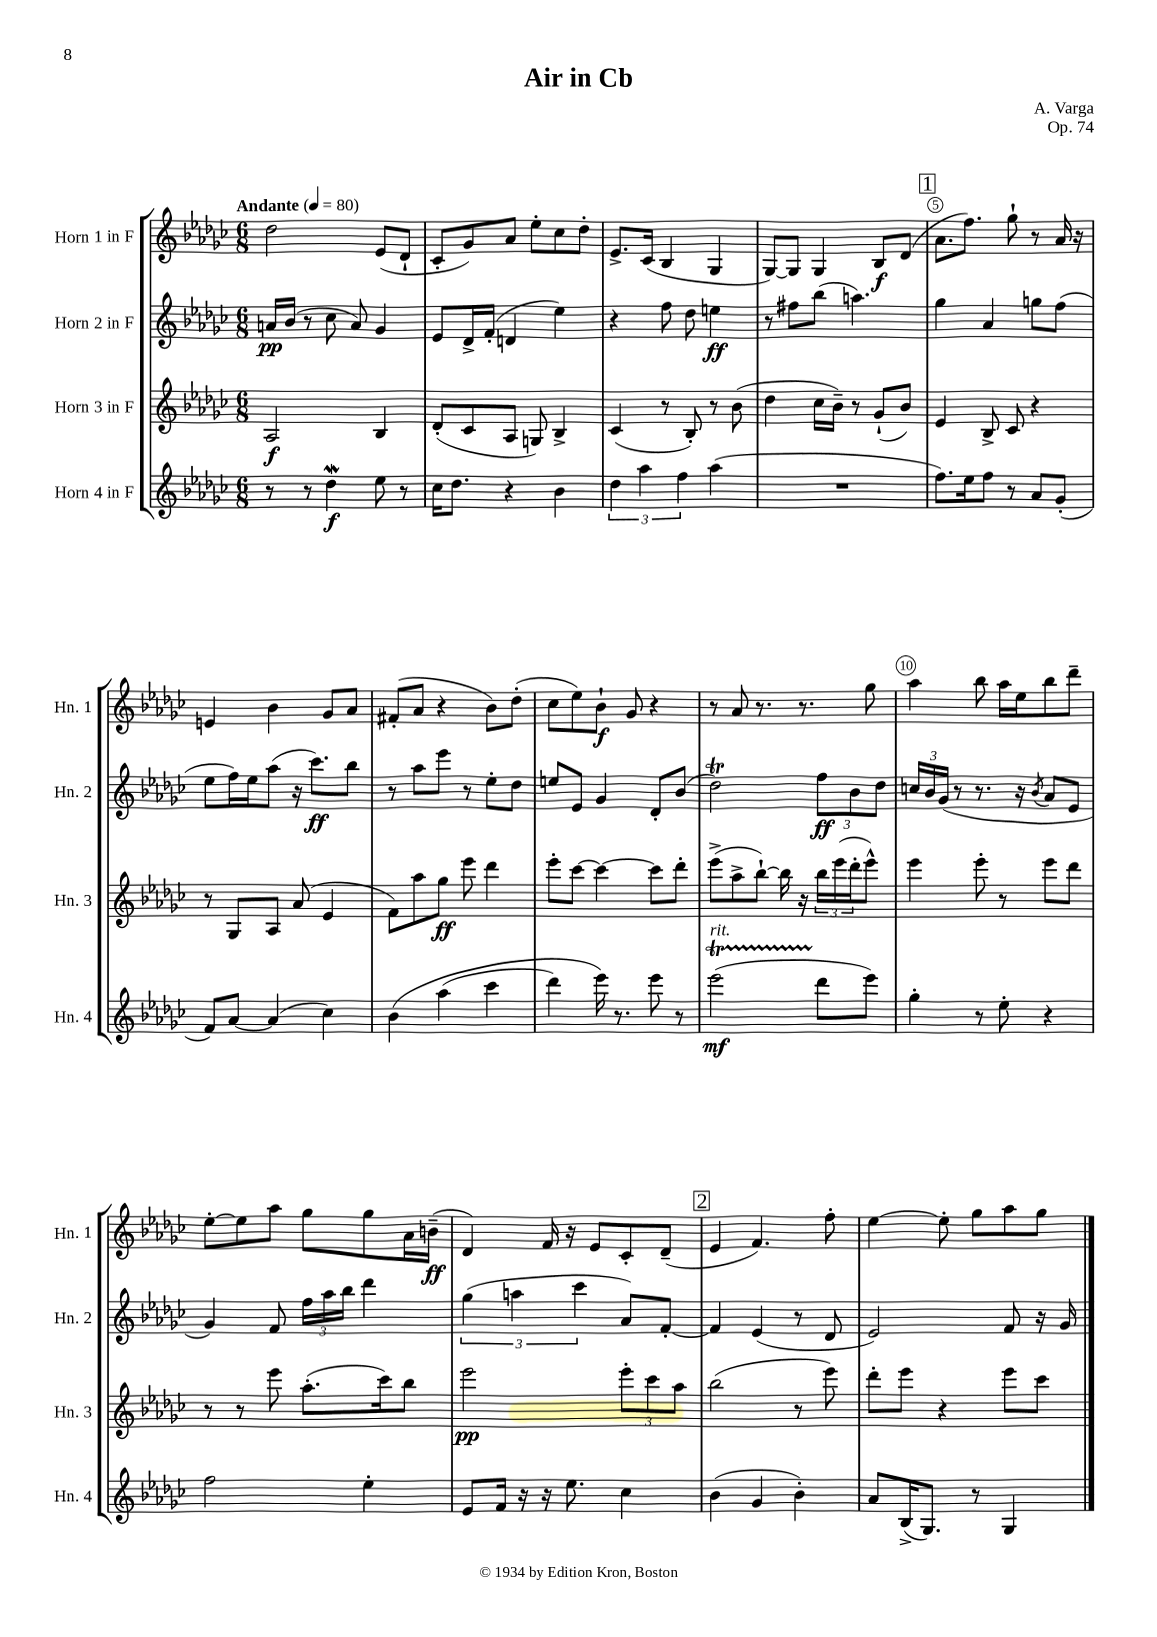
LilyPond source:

\header { title = "Air in Cb" composer = "A. Varga" opus = "Op. 74" }
<<
\new StaffGroup <<
\new Staff = "s0" \with { instrumentName = "Horn 1 in F" shortInstrumentName = "Hn. 1" } {
    \clef treble \key ges \major \numericTimeSignature \time 6/8 \tempo "Andante" 4 = 80
    des''2 ees'8( des'8-! |
    ces'8-. ges'8) aes'8 ees''8-. ces''8 des''8-. |
    ees'8.-> ces'16( bes4 ges4 |
    ges8~) ges8 ges4 bes8\f des'8( |
    \mark \markup { \box "1" } aes'8. f''8.) ges''8-! r8 aes'16 r16 |
    e'4 bes'4 ges'8 aes'8 |
    fis'8-.( aes'8 r4 bes'8) des''8-.( |
    ces''8 ees''8) bes'8-!\f ges'8 r4 |
    r8 aes'8 r8. r8. ges''8 |
    aes''4 bes''8 aes''16 ees''16 bes''8 des'''8-- |
    ees''8~-. ees''8 aes''8 ges''8 ges''8 aes'16 b'16--\ff( |
    des'4) f'16 r16 ees'8 ces'8-. des'8--( |
    \mark \markup { \box "2" } ees'4 f'4.) f''8-. |
    ees''4~ ees''8-. ges''8 aes''8 ges''8 \bar "|." |
}
\new Staff = "s1" \with { instrumentName = "Horn 2 in F" shortInstrumentName = "Hn. 2" } {
    \clef treble \key ges \major \numericTimeSignature \time 6/8
    a'16\pp bes'16( r8 ces''8 a'8) ges'4 |
    ees'8 des'16-> f'16-.( d'4 ees''4) |
    r4 f''8 des''8 e''4\ff |
    r8 fis''8 bes''8( a''4.) |
    \mark \markup { \box "1" } ges''4 aes'4 g''8 f''8( |
    ees''8 f''16) ees''16 aes''8( r16 ces'''8.\ff) bes''8 |
    r8 aes''8 ees'''8 r8 ees''8-. des''8 |
    e''8 ees'8 ges'4 des'8-. bes'8( |
    des''2\trill) \tuplet 3/2 { f''8\ff bes'8 des''8 } |
    \tuplet 3/2 { c''16 bes'16 ges'16( } r8 r8. r16 \acciaccatura { bes'8 } aes'8 ees'8 |
    ges'4) f'8 \tuplet 3/2 { f''16 aes''16 bes''16 } des'''4 |
    \tuplet 3/2 { ges''4( a''4 ces'''4 } aes'8) f'8~-. |
    \mark \markup { \box "2" } f'4 ees'4( r8 des'8 |
    ees'2) f'8 r16 ges'16 \bar "|." |
}
\new Staff = "s2" \with { instrumentName = "Horn 3 in F" shortInstrumentName = "Hn. 3" } {
    \clef treble \key ges \major \numericTimeSignature \time 6/8
    aes2\f bes4 |
    des'8-.( ces'8 aes8 g8) bes4-> |
    ces'4( r8 bes8-.) r8 bes'8( |
    des''4 ces''16 bes'16--) r8 ges'8-!( bes'8) |
    \mark \markup { \box "1" } ees'4 bes8-> ces'8 r4 |
    r8 ges8 aes8 aes'8( ees'4 |
    f'8) aes''8 ges''8\ff ees'''8 des'''4 |
    ees'''8-. ces'''8~ ces'''4~ ces'''8 des'''8-. |
    ees'''8->( aes''8-> bes''8~-!) bes''16 r16 \tuplet 3/2 { bes''16 ees'''16( des'''16-. } ees'''8-^) |
    ees'''4 ees'''8-. r8 ees'''8 des'''8 |
    r8 r8 ees'''8 aes''8.-.( ces'''16) bes''8 |
    ees'''2\pp \tuplet 3/2 { ees'''8-. ces'''8 aes''8 } |
    \mark \markup { \box "2" } bes''2( r8 ees'''8) |
    des'''8-. ees'''8 r4 ees'''8 ces'''8 \bar "|." |
}
\new Staff = "s3" \with { instrumentName = "Horn 4 in F" shortInstrumentName = "Hn. 4" } {
    \clef treble \key ges \major \numericTimeSignature \time 6/8
    r8 r8 des''4\mordent\f ees''8 r8 |
    ces''16 des''8. r4 bes'4 |
    \tuplet 3/2 { des''4 aes''4 f''4 } aes''4( |
    R2. |
    \mark \markup { \box "1" } f''8.) ees''16 f''8 r8 aes'8 ges'8-.( |
    f'8) aes'8~ aes'4( ces''4) |
    bes'4\( aes''4( ces'''4 |
    des'''4) ees'''16\) r8. ees'''8 r8 |
    ees'''2\startTrillSpan\mf^\markup { \italic "rit." }( des'''8\stopTrillSpan ees'''8) |
    ges''4-. r8 ees''8-. r4 |
    f''2 ees''4-. |
    ees'8 f'16 r16 r16 ees''8. ces''4 |
    \mark \markup { \box "2" } bes'4( ges'4 bes'4-.) |
    aes'8 bes16->( ges8.) r8 ges4 \bar "|." |
}
>>
>>
\layout { \context { \Score \override BarNumber.break-visibility = ##(#f #t #t) barNumberVisibility = #(every-nth-bar-number-visible 5) \override BarNumber.stencil = #(make-stencil-circler 0.1 0.3 ly:text-interface::print) } }
